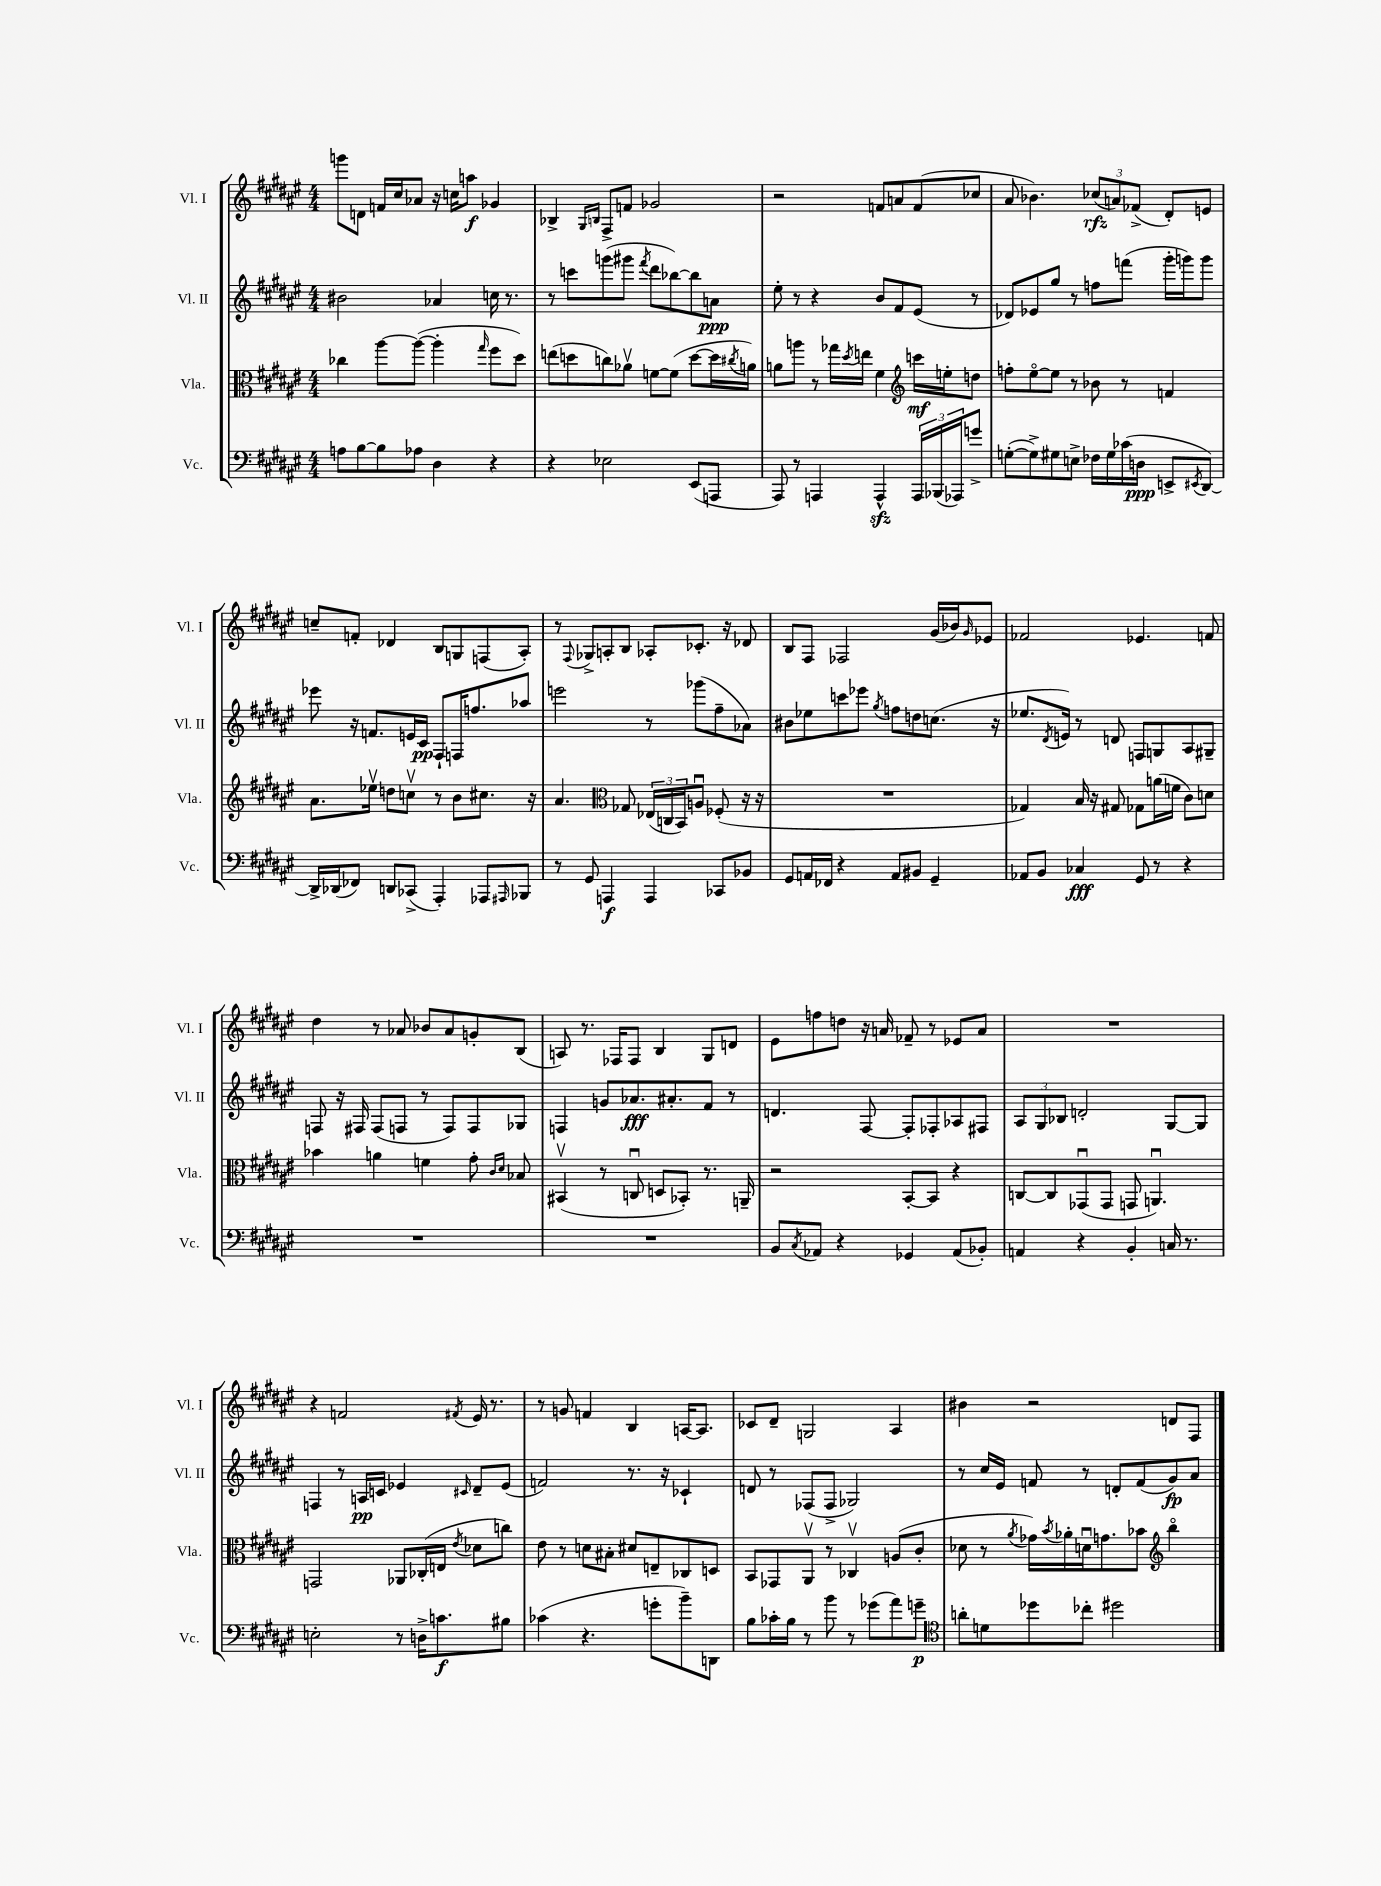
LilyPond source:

<<
\new StaffGroup <<
\new Staff = "s0" \with { instrumentName = "Vl. I" shortInstrumentName = "Vl. I" } {
    \clef treble \key fis \major \numericTimeSignature \time 4/4
    g'''8 d'8 f'16 cis''16 aes'8 r16 c''16 a''8\f ges'4 |
    bes4-> \grace { gis16 b16 } fis8-> f'8 ges'2 |
    r2 f'8 a'8 f'8( ces''8 |
    ais'8 bes'4.) \tuplet 3/2 { ces''8\rfz( a'8) fes'8->( } dis'8-.) e'8 |
    c''8-- f'8-. des'4 b8 g8 f8( ais8-.) |
    r8 \appoggiatura { fis8 } ges8-> a8-. b8 aes8-. ces'8.-. r16 des'8 |
    b8 fis8 fes2 gis'16( bes'16) \grace { gis'16 } ees'8 |
    fes'2 ees'4. f'8 |
    dis''4 r8 aes'8 bes'8 aes'8 g'8-. b8( |
    a8) r8. fes16 fes8 b4 gis8 d'8 |
    eis'8 f''8 d''8 r16 a'16 fes'8-- r8 ees'8 a'8 |
    R1 |
    r4 f'2 \acciaccatura { fis'8 } eis'16 r8. |
    r8 g'8 f'4 b4 a16~ a8. |
    ces'8 dis'8-- g2 ais4 |
    bis'4 r2 d'8 fis8 \bar "|." |
}
\new Staff = "s1" \with { instrumentName = "Vl. II" shortInstrumentName = "Vl. II" } {
    \clef treble \key fis \major \numericTimeSignature \time 4/4
    bis'2 aes'4 c''16 r8. |
    r8 c'''8 g'''8( gis'''8 \acciaccatura { fis'''8 } dis'''8 bes''8~) bes''8 a'8\ppp |
    eis''8-. r8 r4 b'8 fis'8 eis'8( r8 |
    des'8) ees'8 gis''8 r8 f''8 f'''8( gis'''16-. g'''16) g'''8 |
    ees'''8 r16 f'8. e'16 cis'16\pp fis8-! f16 f''8. aes''8 |
    e'''2 r8 ges'''8( fis''8-- aes'8) |
    bis'8 ees''8 c'''8 ees'''8 \acciaccatura { gis''8 } f''8 d''8 c''8.( r16 |
    ees''8. \acciaccatura { dis'8 } e'16) r8 d'8 f8 g8 ais8 gis8-- |
    f8 r16 fis16 fis8( f8 r8 f8) f8 ges8 |
    f4 g'8 aes'8.\fff ais'8.-. fis'8 r8 |
    d'4. fis8~ fis8-. fes8-. aes8 fis8 |
    \tuplet 3/2 { ais8 gis8 bes8 } d'2-. gis8~ gis8 |
    f4 r8 a16\pp c'16 ees'4 \grace { cis'16 } dis'8-- ees'8( |
    f'2) r8. r16 ces'4-! |
    d'8 r8 fes8( fes8-> ges2) |
    r8 cis''16 eis'16 f'8 r8 d'8-. f'8( gis'8\fp) ais'8 \bar "|." |
}
\new Staff = "s2" \with { instrumentName = "Vla." shortInstrumentName = "Vla." } {
    \clef alto \key fis \major \numericTimeSignature \time 4/4
    ces''4 ais''8~ ais''8~( ais''4-. \grace { gis''16 } fis''8 dis''8) |
    e''8( d''8 c''8) aes'8\upbow f'8~ f'8( d''8~ d''16 \acciaccatura { cis''8 } a'16) |
    a'8 a''8 r8 ges''16 \acciaccatura { dis''8 } e''16 fis'4 \clef treble c'''16\mf e''16-. d''8 |
    f''8-. eis''8~\flageolet eis''8 r8 bes'8 r8 f'4 |
    ais'8. ees''16\upbow d''8 c''8\upbow r8 b'8 cis''8. r16 |
    ais'4. \clef alto ges8 \tuplet 3/2 { ees16( c16 b,16) } a8\downbow fes8-.( r16 r16 |
    R1 |
    ges4) b16 r16 gis8 ges8 a'16( f'16 cis'8) d'8 |
    bes'4 a'4 f'4 gis'8-. \grace { cis'16 dis'16 } bes8 |
    bis,4\upbow( r8 c8\downbow d8 bes,8-.) r8. a,16-- |
    r2 b,8~-. b,8 r4 |
    c8~ c8 ges,8\downbow( ges,8 g,8 a,4.\downbow) |
    g,2 aes,8 ces16-.( e16 \acciaccatura { eis'8 } des'8 c''8) |
    eis'8 r8 d'8 bis8-. dis'8 e8-- ces8 d8 |
    b,8 ges,8 ais,8\upbow r8 ces4\upbow a8( cis'8-. |
    des'8 r8 \acciaccatura { ais'8 } ges'16) \acciaccatura { b'8 } aes'16-. d'16\downbow g'8. bes'8 \clef treble b''4\flageolet \bar "|." |
}
\new Staff = "s3" \with { instrumentName = "Vc." shortInstrumentName = "Vc." } {
    \clef bass \key fis \major \numericTimeSignature \time 4/4
    a8 b8~ b8 aes8 dis4 r4 |
    r4 ees2 eis,8( a,,8 |
    ais,,8) r8 a,,4 a,,4-^\sfz \tuplet 3/2 { a,,16 bes,,16( aes,,16) } g'8-> |
    g8~-.( g8->) gis8 e8-> fes16 gis16 ces'16( d16\ppp e,8-> \acciaccatura { eis,8 } dis,8~) |
    dis,16-> des,16( fes,8) d,8 ces,8->( ais,,4-.) aes,,8 \grace { ais,,16 } bes,,8 |
    r8 gis,8 a,,4\f a,,4 ces,8 bes,8 |
    gis,8 a,16 fes,16 r4 a,8 bis,8 gis,4-- |
    aes,8 b,8 ces4\fff gis,8 r8 r4 |
    R1 |
    R1 |
    b,8 \acciaccatura { cis8 } aes,8 r4 ges,4 aes,8( bes,8-.) |
    a,4 r4 b,4-. c16 r8. |
    e2-. r8 d16-> c'8.\f bis8 |
    ces'4( r4. g'8-. b'8--) d,8 |
    b8 ces'16-. b16 r8 b'8 r8 ges'8( ais'8) g'8--\p |
    \clef tenor a'8-. d'8 des''8 ces''8-. dis''2 \bar "|." |
}
>>
>>
\layout { \context { \Score \remove "Bar_number_engraver" } }
